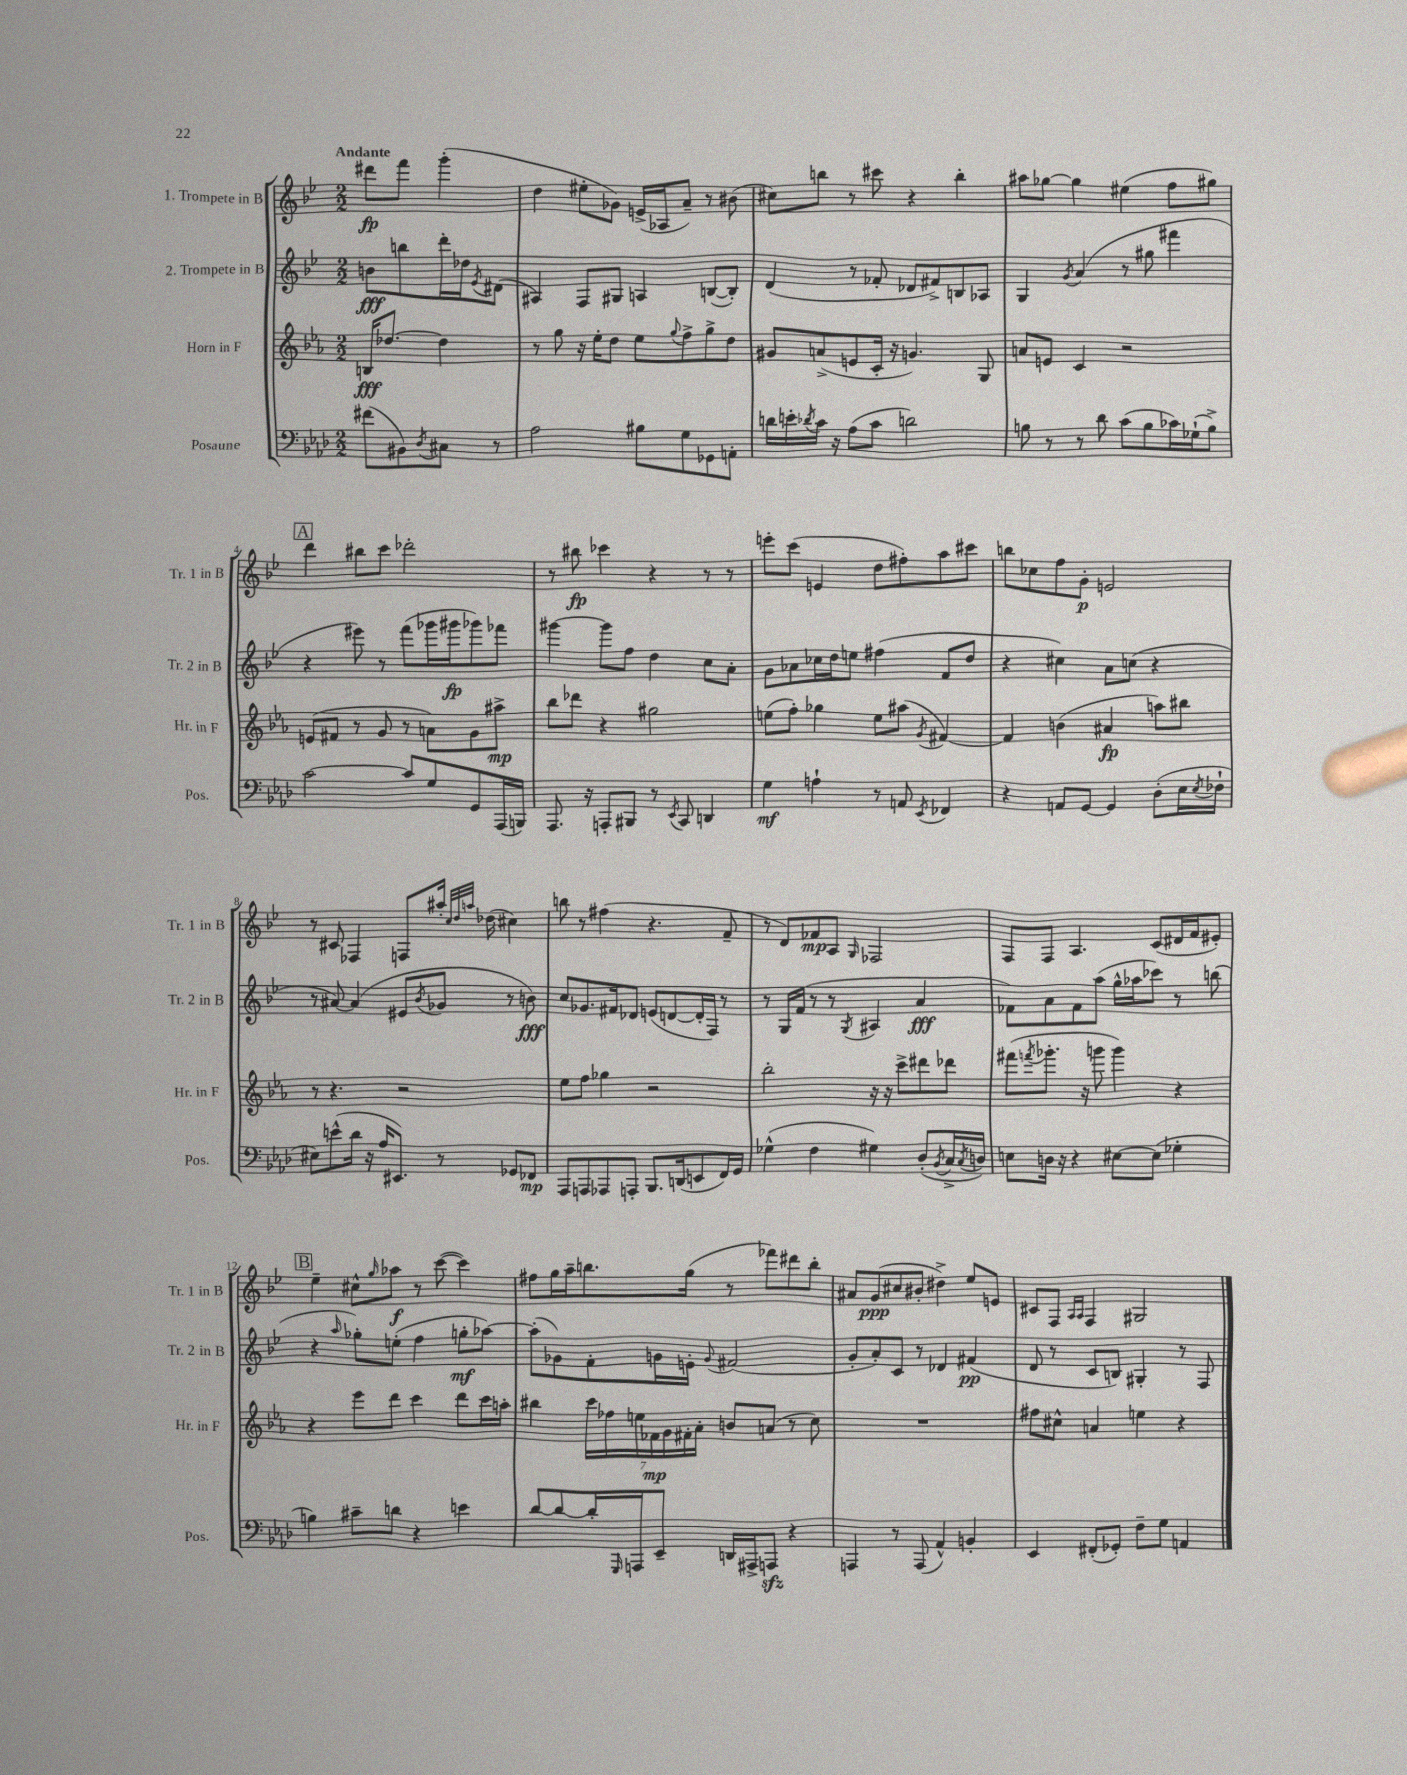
<<
\new StaffGroup <<
\new Staff = "s0" \with { instrumentName = "1. Trompete in B" shortInstrumentName = "Tr. 1 in B" } {
    \clef treble \key bes \major \numericTimeSignature \time 2/2 \partial 2 \tempo "Andante"
    dis'''8\fp f'''8 g'''4-.( |
    d''4 eis''8-. ges'8) e'16->( aes16 a'8--) r8 bis'8( |
    cis''8) b''8 r8 cis'''8 r4 b''4-. |
    ais''8 ges''8~ ges''4 eis''4( f''8 gis''8) |
    \mark \markup { \box "A" } d'''4 bis''8 c'''8 des'''2-. |
    r8 bis''8\fp ces'''4 r4 r8 r8 |
    e'''8-. c'''8( e'4 d''8 fis''8-.) a''8 cis'''8 |
    b''8 ces''8 f''8 g'8-.\p e'2 |
    r8 cis'8 fes4 f8 ais''16-. \grace { c''32 d''32 a''32 } des''16( cis''4) |
    b''8 r8 fis''4( r4. f'8-- |
    r8 d'8) fes'8\mp a8 \grace { g16 } fes2 |
    f8 f8 a4. c'8( dis'16 f'16 eis'8-.) |
    \mark \markup { \box "B" } ees''4-- cis''8-^ \grace { g''16 } aes''8\f r8 c'''8~( c'''4) |
    fis''8 g''16 a''16-- b''8. g''16( r8 fes'''8) dis'''8 b''8-. |
    ais'8 g'8\ppp( cis''8 bis'8-. dis''4->) ees''8 e'8 |
    cis'8 f8 \grace { a16 a16 } f4 gis2 \bar "|." |
}
\new Staff = "s1" \with { instrumentName = "2. Trompete in B" shortInstrumentName = "Tr. 2 in B" } {
    \clef treble \key bes \major \numericTimeSignature \time 2/2 \partial 2
    b'8\fff b''8 d'''16-. des''16 \acciaccatura { ees'8 } dis'8( |
    ais4) f8 gis8 a4 b8~( b8-.) |
    d'4( r8 fes'8-. des'8 fis'8->) b8 aes8 |
    g4 \acciaccatura { g'8 } a'4( r8 gis''8 fis'''4 |
    \mark \markup { \box "A" } r4 eis'''8) r8 f'''8( ges'''16 gis'''16\fp ges'''8) fes'''8 |
    gis'''4~ gis'''8 f''8 d''4 c''8 a'8-. |
    g'8 aes'8 ces''16 d''16 e''8 fis''4( f'8 d''8 |
    r4 cis''4) a'8 c''8( r4 |
    r8 ais'8~) ais'4( eis'8 \acciaccatura { bes'8 } ges'8 r8 b'8\fff) |
    c''8 ges'8. fis'16 des'8 e'8( d'8~ d'16-. f16) r8 |
    r8 g16 f'16( r8 r8 \acciaccatura { g8 } ais4 a'4\fff |
    fes'8) a'8 fes'8 a''8( g''16-^ aes''16 ces'''8) r8 b''8( |
    \mark \markup { \box "B" } r4 \grace { a''16 } ges''8-.) e''8-.( f''4 g''8-.\mf aes''8~) |
    aes''8-.( ges'8) f'8-. g'16 e'16-. \appoggiatura { g'8 } fis'2( |
    g'8-. a'8-.) c'8 r8 des'4 fis'4\pp( |
    d'8 r8 c'8 b8) gis4-. r8 f8 \bar "|." |
}
\new Staff = "s2" \with { instrumentName = "Horn in F" shortInstrumentName = "Hr. in F" } {
    \clef treble \key ees \major \numericTimeSignature \time 2/2 \partial 2
    b16\fff des''8.~ des''4 |
    r8 g''8 r16 ees''16-. d''8 ees''8 \appoggiatura { g''8 } f''8-> g''8-> d''8 |
    gis'8 a'8->( e'8 c'16-. r16 g'4.) g8 |
    a'8 e'8 c'4 r2 |
    \mark \markup { \box "A" } e'8( fis'8 r8 g'8 r8 a'8) g'8 ais''8->\mp |
    bes''8 des'''8 r4 gis''2 |
    e''8( f''8-.) ges''4 e''8 ais''8( \acciaccatura { g'8 } fis'4~) |
    fis'4 b'4( ais'4\fp a''8) bis''8 |
    r8 r4. r2 |
    ees''8 f''8 ges''4 r2 |
    bes''2-. r16 r16 c'''8-> dis'''8 des'''8 |
    fis'''8( \acciaccatura { f'''8 } ges'''8.-. r16 g'''8 g'''4) r4 |
    \mark \markup { \box "B" } r4 ees'''8 d'''8 c'''4 d'''8 c'''16 a''16-. |
    bis''4 \tuplet 7/4 { c'''16 fes''16 e''16 fes'16\mp g'16 fis'16-. aes'16-. } b'8 a'8( r8 c''8) |
    R1 |
    fis''8 cis''8-^ a'4 e''4 r4 \bar "|." |
}
\new Staff = "s3" \with { instrumentName = "Posaune" shortInstrumentName = "Pos." } {
    \clef bass \key aes \major \numericTimeSignature \time 2/2 \partial 2
    fis'8( bis,8) \acciaccatura { des8 } cis8 r8 |
    aes2 bis8 g8 ges,8 a,8-. |
    d'16 e'16-. \acciaccatura { des'8 } c'16 r16 aes8( c'8 d'2) |
    b8 r8 r8 des'8 c'8( b8 ces'16) ges16-!( b8->) |
    \mark \markup { \box "A" } c'2~ c'8 g8 g,8 aes,,16( b,,16) |
    aes,,8. r16 a,,8-. bis,,8 r8 \acciaccatura { ees,8 } c,8 d,4 |
    g4\mf a4-! r8 a,8 \acciaccatura { ees,8 } fes,4 |
    r4 a,8 g,8~ g,4 des8-.( ees16 \acciaccatura { ees8 } fes16-! |
    eis8) e'8-^( des'16 r16 aes16 eis,8.) r8 ges,8 fes,8\mp |
    aes,,8 a,,8 aes,,8 a,,8-. bes,,8. d,16( e,8 f,16) g,16 |
    ges4-^( f4 gis4) des8-.( \acciaccatura { bes,8 } c16-> \acciaccatura { c8 } d16) |
    e8 d16 r16 r4 eis8~ eis8( ges4-. |
    \mark \markup { \box "B" } b4) cis'8-- d'8 r4 e'4 |
    des'8~ des'8~ des'16-. \grace { g,,16 } a,,16 ees,8-- d,16 ais,,16-> a,,8\sfz r4 |
    a,,4 r8 a,,8( aes,4-^) b,4-. |
    ees,4 fis,8-.( ges,8-.) f8-- g8 a,4 \bar "|." |
}
>>
>>
